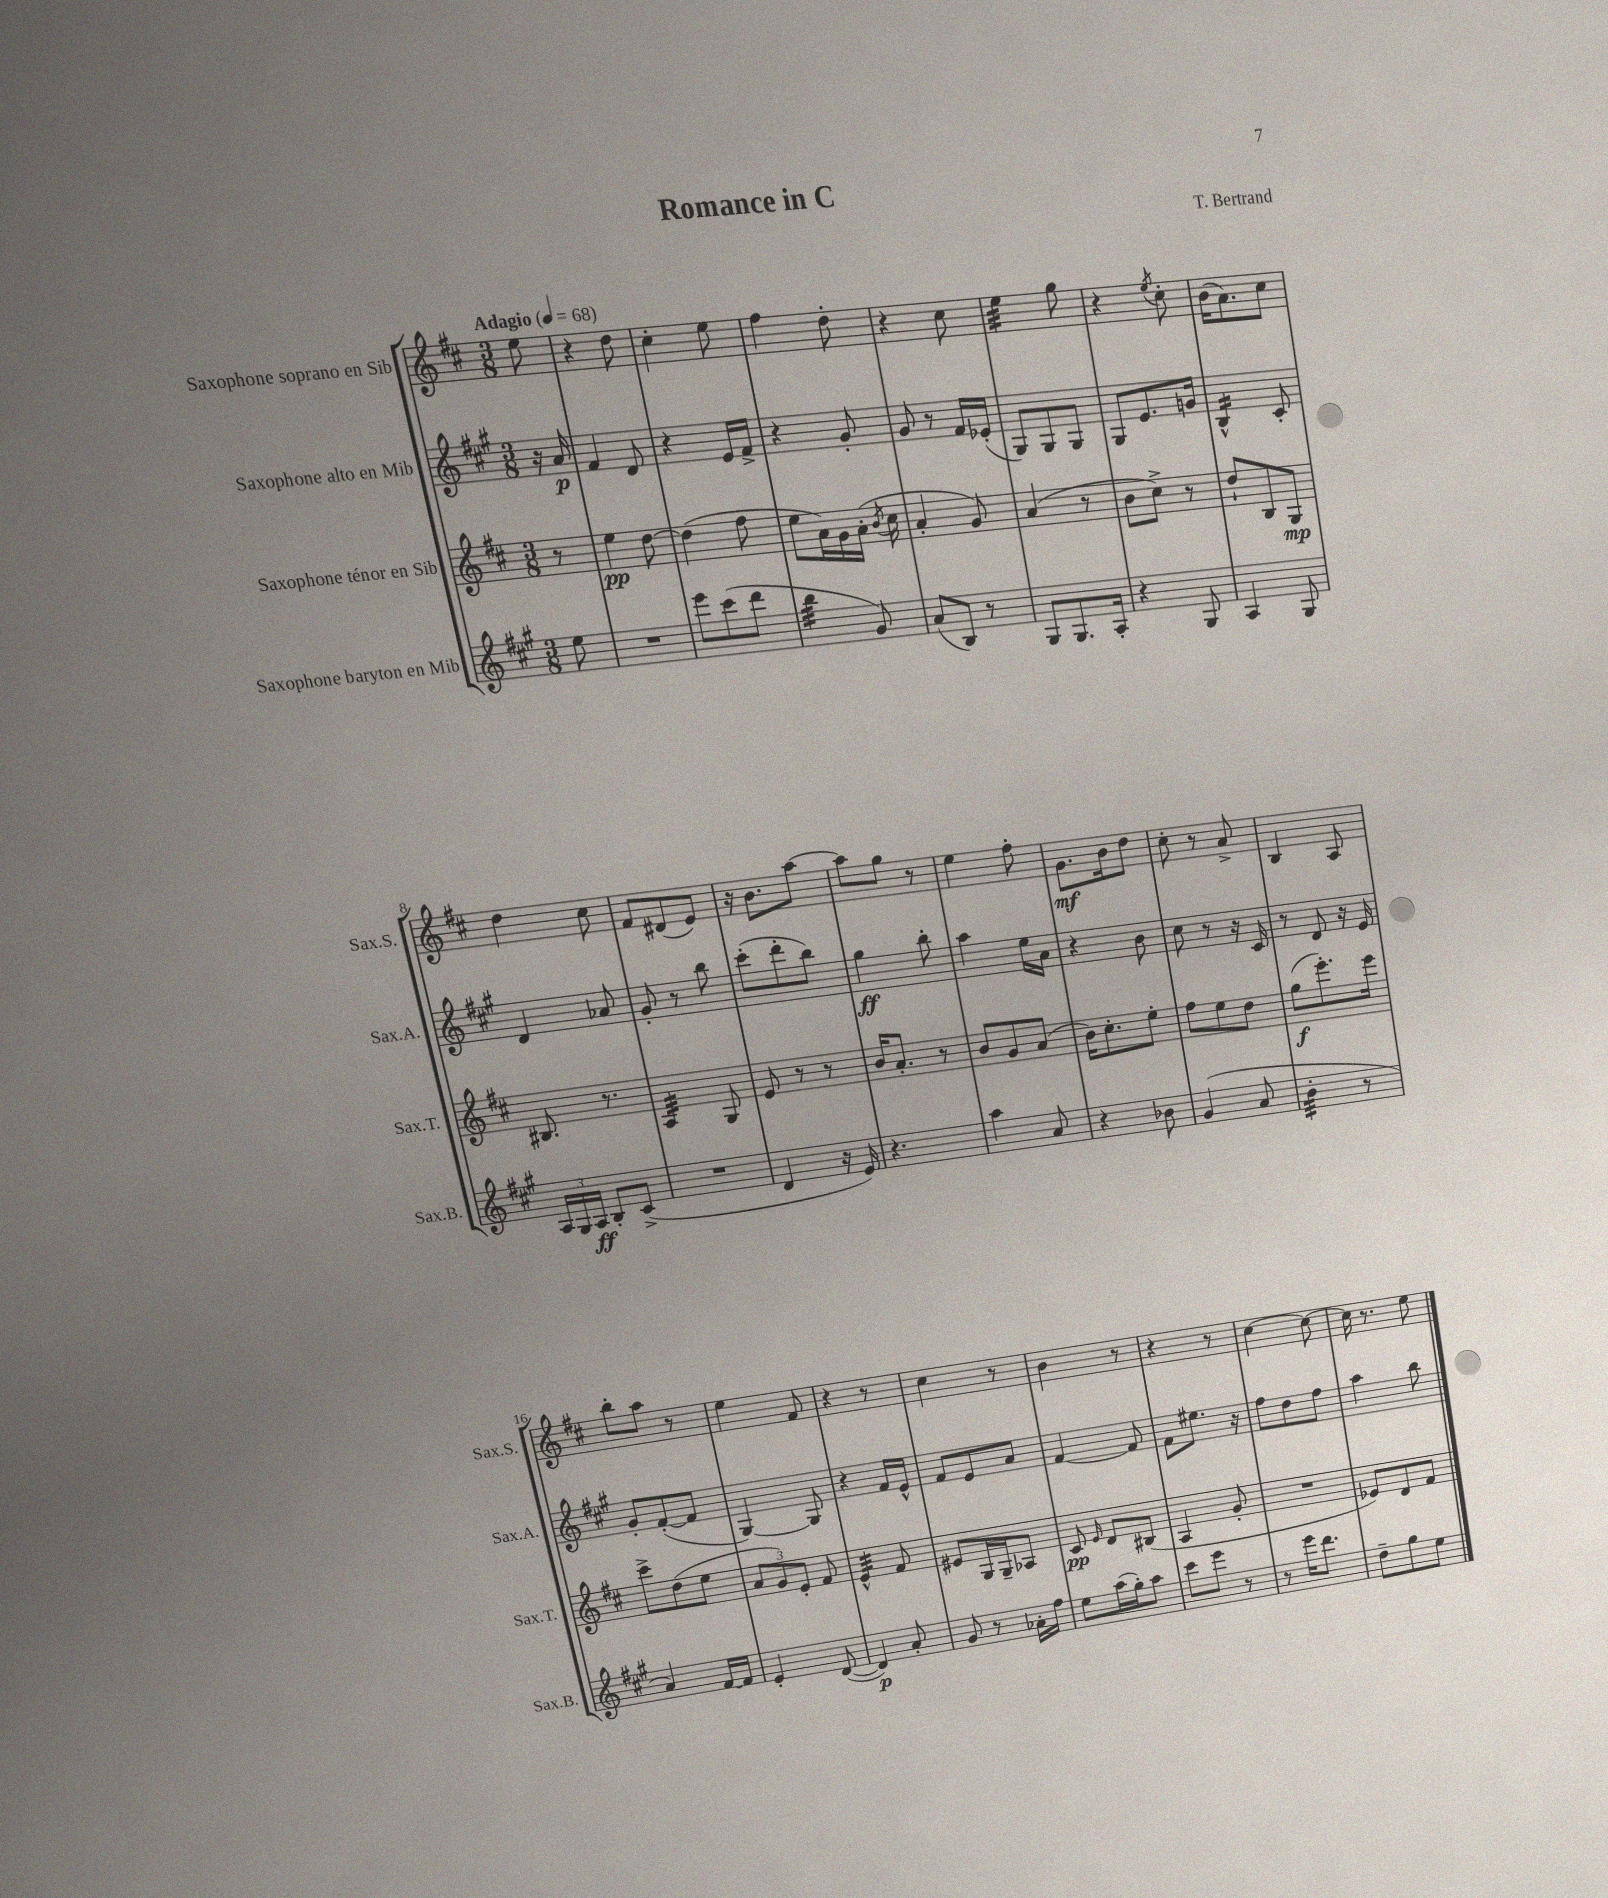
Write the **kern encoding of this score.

**kern	**kern	**kern	**kern
*staff4	*staff3	*staff2	*staff1
*clefG2	*clefG2	*clefG2	*clefG2
*k[f#c#g#]	*k[f#c#]	*k[f#c#g#]	*k[f#c#]
*M3/8	*M3/8	*M3/8	*M3/8
*MM68	*MM68	*MM68	*MM68
8ee\	8r	16r	8ee\
.	.	16a/	.
=	=	=	=
4.r	4ee\	4f#/	4r
.	[8dd\	8d/	8dd\
=	=	=	=
8eee\L	(4dd\]	4r	4cc#'\
(8ccc#\	.	.	.
8ddd\J	8ff#\	16e/LL	8ee\
.	.	16f#^/JJ	.
=	=	=	=
4bb\	8ee\L	4r	4ff#\
.	16a\L)	.	.
.	16g\	.	.
8g#/)	(16a'\JJ	8g#'/	8dd'\
.	8qb/	.	.
.	16cc#\	.	.
=	=	=	=
(8a/L	4a'/	8g#/	4r
8B/J)	.	8r	.
8r	8g/)	16f#/LL	8cc#\
.	.	(16e-'/JJ	.
=	=	=	=
8G#/L	(4a/	8G#/L)	4ee\
8.G#/	.	8G#/	.
.	8r	8G#/J	8gg\
16A'/Jk	.	.	.
=	=	=	=
4r	8b\L	8G#/L	4r
.	8cc#^\J)	8.e/	.
.	.	.	8qee/
8G#/	8r	.	8cc#'\
.	.	16g/Jk	.
=	=	=	=
4A/	8dd`/L	4B^^/	(16b\LK
.	.	.	8.a\)
.	8B/	.	.
8G#/	8G/J	8c#'/	8cc#\J
=	=	=	=
24A/LL	8.B#/	4d/	4dd\
24G#/	.	.	.
24A/JJ	.	.	.
8B'/L	.	.	.
.	8.r	.	.
(8c#^/J	.	8a-/	8cc#\
=	=	=	=
4.r	4A/	8g#'/	8f#/L
.	.	8r	(8d#/
.	8G/	8bb\	8e/J)
=	=	=	=
4d/	8e/	(8ccc#'\L	16r
.	.	.	8.b\L
.	8r	8ddd'\	.
16r	8r	8bb\J)	[8aa\J
16e/)	.	.	.
=	=	=	=
4.r	16b/LK	4gg#\	8aa\]L
.	8.a'/J	.	.
.	.	.	8gg\J
.	8r	8bb'\	8r
=	=	=	=
4aa\	8b/L	4aa\	4ee\
.	8g/	.	.
8a/	(8a/J	16ee\LL	8ff#'\
.	.	16a\JJ	.
=	=	=	=
4r	16b\LK)	4r	8.g\L
.	8.cc#'\	.	.
.	.	.	16b\k
8b-\	8ee'\J	8b\	8dd\J
=	=	=	=
(4g#/	8ff#\L	8cc#\	8cc#'\
.	8ee\	8r	8r
8a/	8dd\J	16r	8a^/
.	.	16c#/	.
=	=	=	=
4b'\	(8gg\L	8r	4B/
.	8.eee'\)	8d/	.
8r	.	16r	8A/
.	16eee\Jk	16e/	.
=	=	=	=
4a/)	8ccc#^\L	8g#'/L	8bb'\L
.	(8dd\	([8f#'/	8aa\J
[16f#/LL	8ee\J	8f#/]J	8r
16f#/]JJ	.	.	.
=	=	=	=
4e'/	12a/L	[4G#/)	4ee\
.	12g/)	.	.
.	12e'/J	.	.
([8d/	8f#/	8G#/]	8f#/
=	=	=	=
4d/])	4e^^/	4r	4r
8a'/	8f#/	16f#/LL	8r
.	.	16e^^/JJ	.
=	=	=	=
8g#/	8e#/L	8f#/L	4cc#\
8r	16G/L	8e/	.
.	16G~/J	.	.
16a-'\LL	8A-/J	8a/J	8r
16ff#\JJ	.	.	.
=	=	=	=
8ee\L	8c#/	[4f#/	4b\
.	16qqe/	.	.
(16aa\L	8d/L	.	.
16gg#'\J)	.	.	.
8aa\J	(8B#/J	8f#/]	8r
=	=	=	=
8ccc#\L	4A/	8f#\L	4r
8eee\J	.	8.ee#\J	.
8r	8g'/	.	8r
.	.	16r	.
=	=	=	=
8r	4.r	8ff#\L	[4cc#\
16eee\LK	.	8dd\	.
8.ddd\J	.	.	.
.	.	8ff#\J	8cc#\_
=	=	=	=
8dd~\L	8e-/L)	4aa\	16cc#\]
.	.	.	8.r
8gg#\	8d/	.	.
8ee\J	8f#/J	8bb\	8ee\
==	==	==	==
*-	*-	*-	*-
